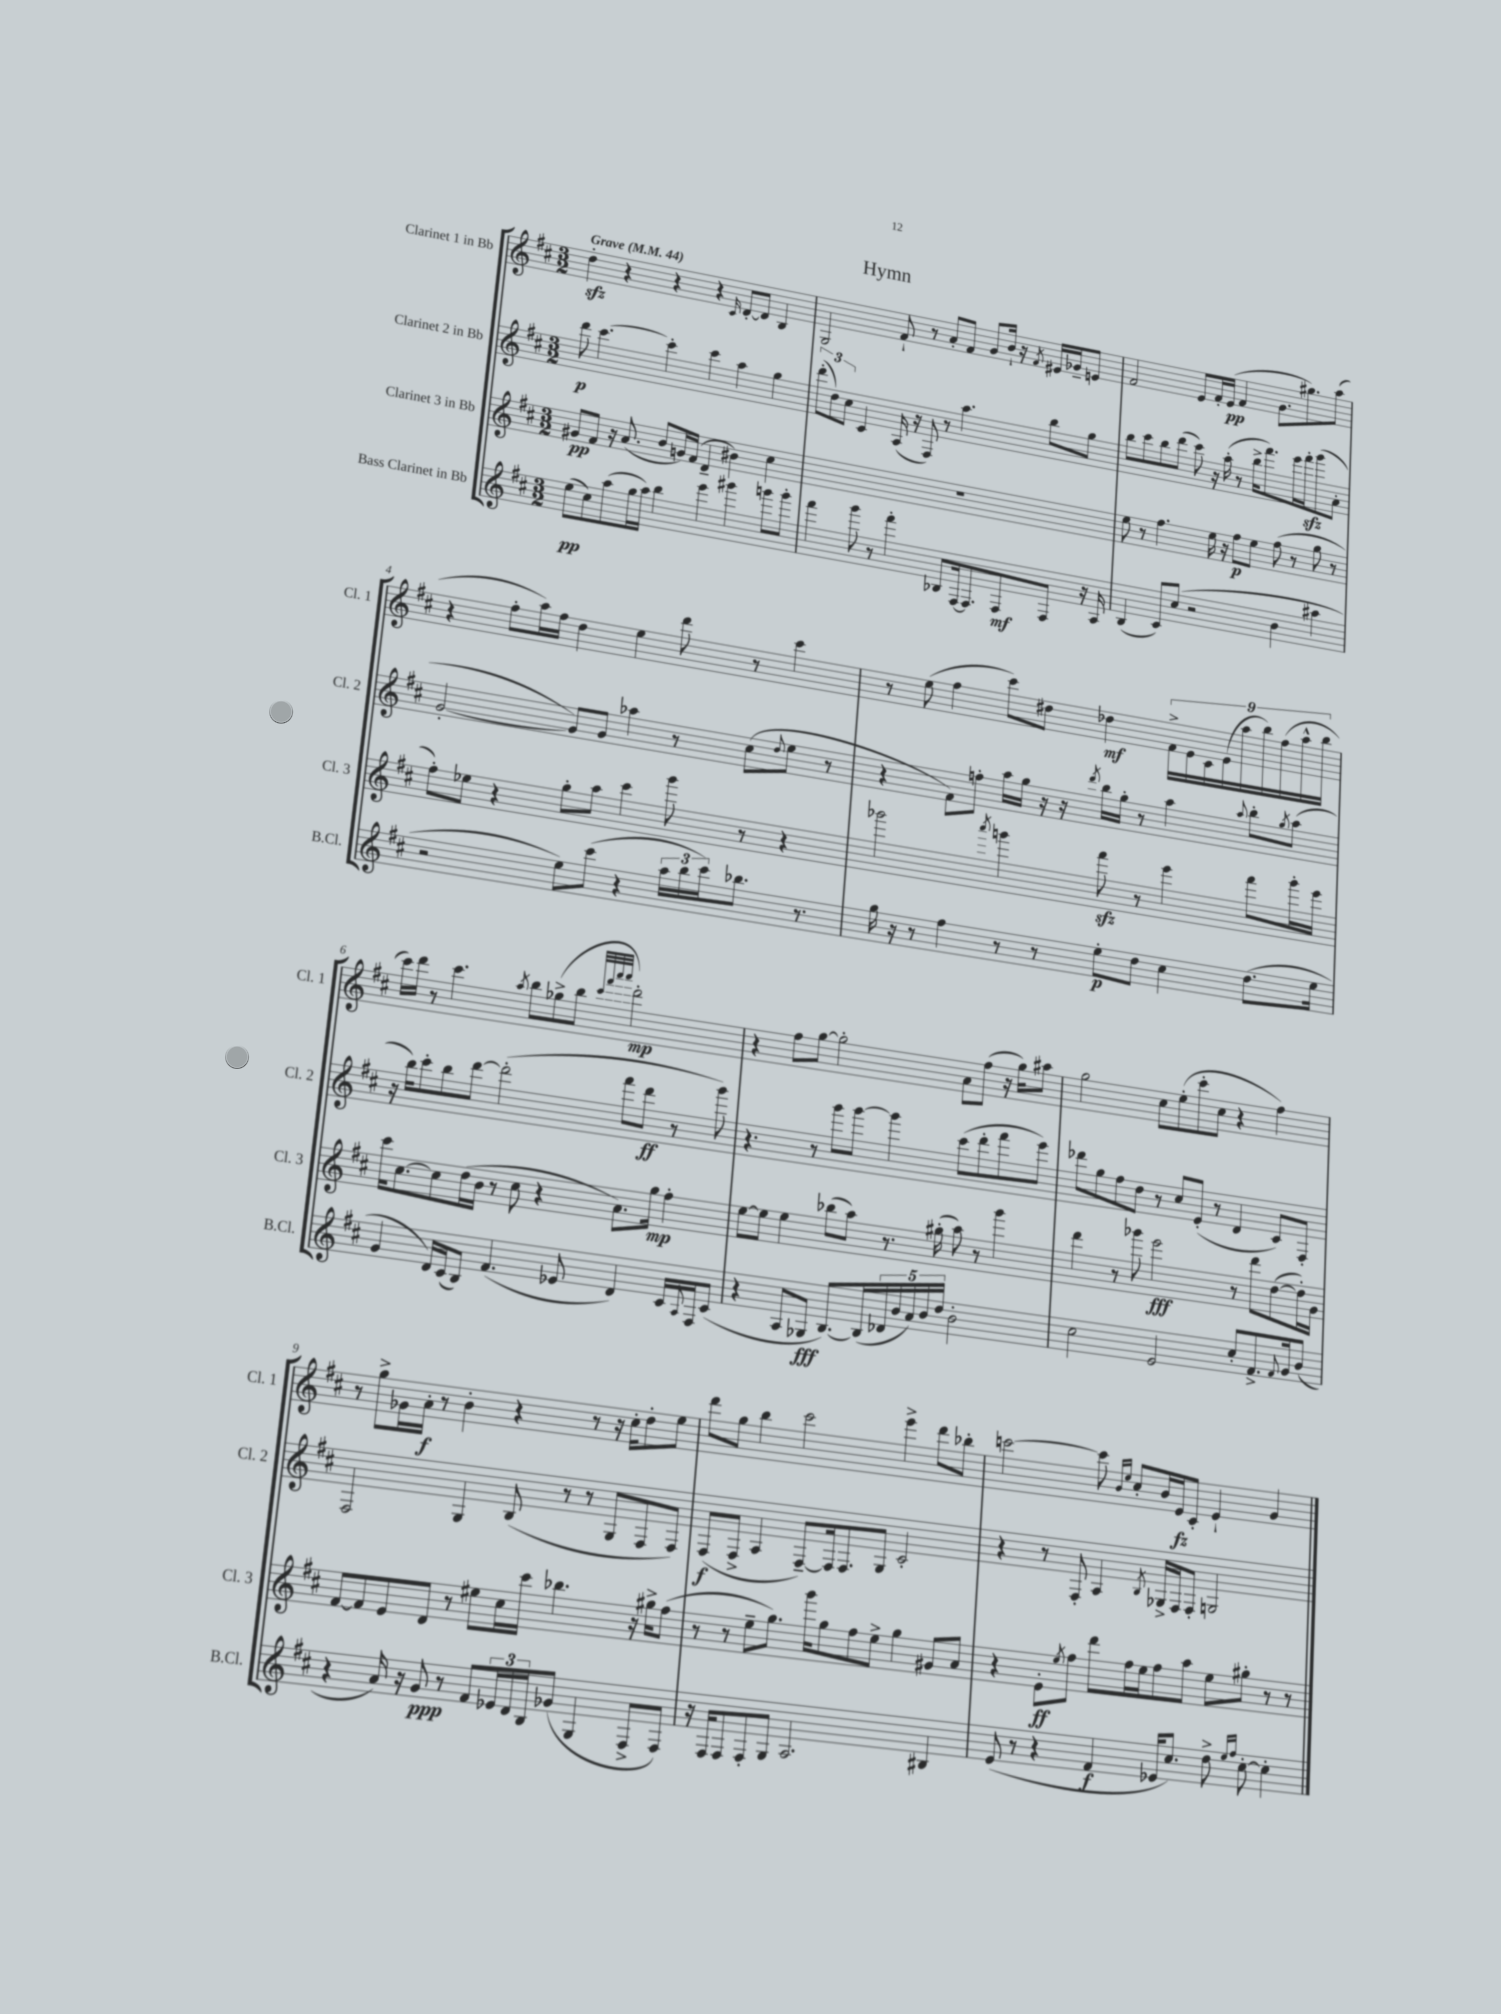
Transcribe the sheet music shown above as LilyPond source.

\header { title = "Hymn" }
<<
\new StaffGroup <<
\new Staff = "s0" \with { instrumentName = "Clarinet 1 in Bb" shortInstrumentName = "Cl. 1" } {
    \clef treble \key d \major \numericTimeSignature \time 3/2 \tempo "Grave" 4 = 44
    d''4-.\sfz r4 r4 r4 \grace { cis'16 } d'8~-. d'8 b4 |
    g2 fis'8-! r8 a'8-. fis'8 g'8 b'16-! r16 \acciaccatura { fis'8 } eis'16 ges'16-- e'8 |
    fis'2 e'8 fis'16-. e'16\pp( fis'4 g'8. gis''8.) a''8( |
    r4 fis''8-. a''16) fis''16 d''4 e''4 d'''8 r8 cis'''4 |
    r8 e''8( fis''4 cis'''8) dis''8 des''4\mf \tuplet 9/8 { fis'16-> e'16 cis'16 e'16( a''16 b''16) fis''16( a''16-^ b''16 } |
    cis'''16) d'''16 r8 cis'''4. \acciaccatura { a''8 } b''8 ges''8->( b''8 \grace { cis'''32 fis'''32 a'''32 a'''32 } d'''2-.\mp) |
    r4 fis''8 g''8~ g''2-. a'8 fis''8( r16 g''16) ais''8 |
    g''2 cis''8 e''8-.( cis'''8-. cis''8 r4 fis''4) |
    r8 g''8-> ges'16 a'16-.\f r8 b'4-. r4 r8 r16 cis''16-. d''8-. e''8 |
    d'''8 g''8 b''4 cis'''2 e'''4-> d'''8 bes''8-. |
    c'''2~ c'''8 \grace { b'16 e''16 } cis''8-. b'16 e'16\fz cis'8-. e'4-! g'4 \bar "|." |
}
\new Staff = "s1" \with { instrumentName = "Clarinet 2 in Bb" shortInstrumentName = "Cl. 2" } {
    \clef treble \key d \major \numericTimeSignature \time 3/2
    d'''8\p cis'''4.~ cis'''4-. cis'''4 a''4 g''4 |
    \tuplet 3/2 { d'''8-.( d''8) cis''8 } cis'4 a16( r16 fis8) r8 a''4. b''8 g''8 |
    b''8 cis'''8 b''8 d'''8( cis'''8) r16 a''16-.( r8 b''16-> fis'''8.) e'''16 fis'''16-.\sfz g'''8( a'8-. |
    g'2~-. g'8) g'8 aes''4 r8 cis''8( \appoggiatura { d''8 } e''8 r8 |
    r4 fis'8) f''8-. a''16 g''16 r16 r16 \acciaccatura { d'''8 } b''16 g''16-. r8 a''4 \appoggiatura { a''8 } b''8-. \acciaccatura { g''8 } a''8( |
    r16 b''16) cis'''8-. b''8 d'''8~ d'''2-.( fis'''8 d'''8\ff r8 g'''8) |
    r4. r8 g'''8 g'''8~ g'''4 cis'''8( d'''8-. fis'''8 e'''8) |
    des'''8 g''8 fis''8 d''8 r8 cis''8 e'8-.( r8 d'4 cis'8) fis8-. |
    fis2 g4 b8( r8 r8 g8 fis8 fis8) |
    fis8\f( fis8-> a4 fis8~--) fis16 fis8. g8 cis'2-. |
    r4 r8 fis8-. a4 \acciaccatura { b8 } ges16-> fis16 fis8-. g2 \bar "|." |
}
\new Staff = "s2" \with { instrumentName = "Clarinet 3 in Bb" shortInstrumentName = "Cl. 3" } {
    \clef treble \key d \major \numericTimeSignature \time 3/2
    gis'8\pp fis'8 r16 a'8.( b'8 g'16) fis'16( d'4-- bis'4) cis''4 |
    R1. |
    e''8 r8 fis''4. e''16 r16 fis''8\p e''8 fis''8( r8 g''8 r8 |
    fis''8-.) ees''8 r4 g''8-. a''8 cis'''4 g'''8 r8 r4 |
    ges'''2 \acciaccatura { a'''8 } g'''4 fis'''8\sfz r8 e'''4 fis'''8 g'''16-. e'''16 |
    cis'''16 cis''8.~ cis''8 d''16( b'16 r8 cis''8 r4 a'8.) g''16\mp fis''4-. |
    e''8~ e''8 e''4 bes''8( a''8) r8. gis''16-.( a''8) r8 g'''4 |
    d'''4 r8 ges'''8 e'''2\fff r8 d'''8 d''8~( d''16-.) g'16 |
    fis'8~ fis'8 e'8 d'8 r8 eis''8 cis''16 cis'''16 bes''4. r16 gis''16-> fis''8( |
    r8 r8 e''8-- g''8.) g'''16 g''8 fis''8 e''8-> g''4 gis'8 a'8 |
    r4 e'8-.\ff \acciaccatura { e''8 } fis''8 d'''8 fis''16 e''16 fis''8 a''8 e''8 gis''8-. r8 r8 \bar "|." |
}
\new Staff = "s3" \with { instrumentName = "Bass Clarinet in Bb" shortInstrumentName = "B.Cl." } {
    \clef treble \key d \major \numericTimeSignature \time 3/2
    e''8\pp( cis''8) a''8( g''16 a''16) b''4 e'''4 gis'''4 g'''8 g'''8-. |
    fis'''4 g'''8 r8 fis'''4-. bes8 fis16~ fis8. fis8\mf fis8 r16 a16 |
    b4( cis'8) cis''8( r2 b'4 ais''4 |
    r2 e''8) cis'''8( r4 \tuplet 3/2 { a''16 b''16 cis'''16) } bes''8. r8. |
    g''16 r16 r8 fis''4 r8 r8 e''8-.\p d''8 cis''4 d''8.( e''16 |
    g'4 d'16) cis'16( b8) fis'4.( ees'8 d'4) cis'16 \appoggiatura { a8 } fis16 cis'8( |
    r4 a8 ges8\fff b8.~) b16( \tuplet 5/4 { des'16 b'16 a'16) b'16 d''16 } b'2-. |
    cis''2 e'2 cis''8-. fis'8.-> \appoggiatura { fis'8 } g'16 b'8( |
    r4 a'16) r16 g'8\ppp r8 fis'8 \tuplet 3/2 { ees'16 d'16 b16 } ges'8( g4 fis8-> fis8) |
    r16 fis16 fis8 fis8-. g8 a2. bis4 |
    e'8( r8 r4 fis'4\f ees'16 cis''8.) d''8-> \grace { e''16 fis''16 } cis''8~-. cis''4-. \bar "|." |
}
>>
>>
